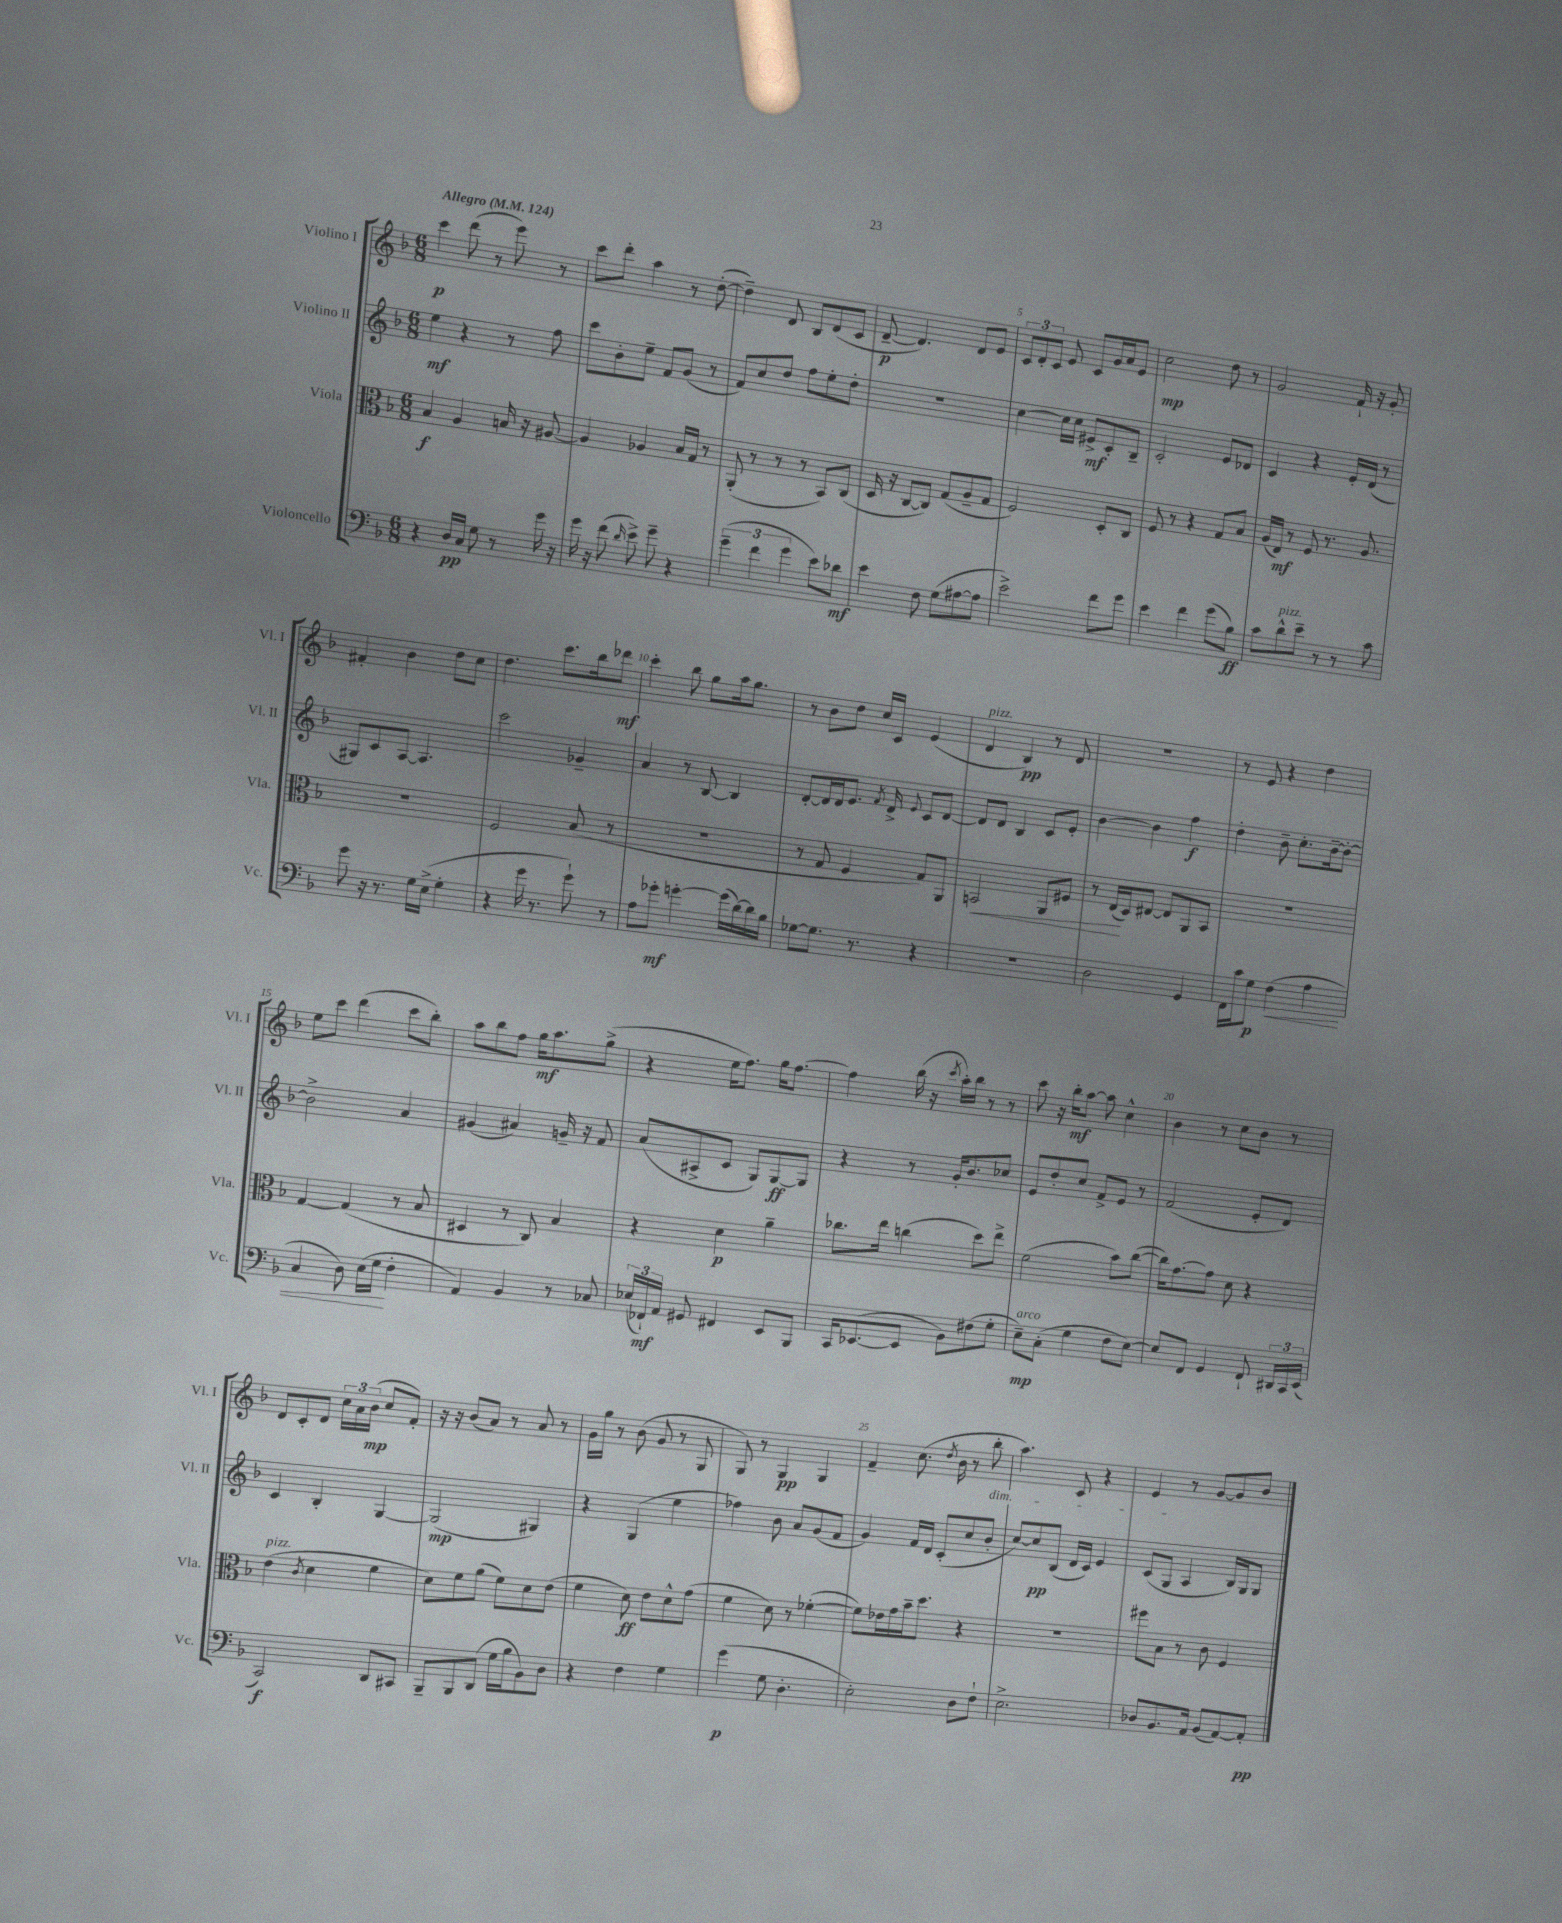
<<
\new StaffGroup <<
\new Staff = "s0" \with { instrumentName = "Violino I" shortInstrumentName = "Vl. I" } {
    \clef treble \key f \major \numericTimeSignature \time 6/8 \tempo "Allegro" 4 = 124
    \autoBeamOff c'''4\p d'''8( r8 e'''8) r8 |
    c'''8[ d'''8]-. a''4 r8 d''8~-.( |
    d''4--) d'8 bes8[ d'8( c'8] |
    d'8~--\p d'4.) d'8[ e'8] |
    \tuplet 3/2 { c'8[ d'8-. c'8] } e'8 c'8[ g'16 a'16 e'8] |
    c''2\mp d''8 r8 |
    g'2 f'16-! r16 g'8-. |
    fis'4-. bes'4 d''8[ c''8] |
    d''4. c'''8.[ bes''16 des'''8]\mf |
    c'''4-. bes''8 g''8[ a''16 g''8.] |
    r8 bes'8[ d''8] c''16[ c'16] e'4( |
    d'4^\markup { \italic "pizz." } bes4\pp) r8 d'8 |
    R2. |
    r8 e'8 r4 d''4 |
    e''8[ c'''8] d'''4( c'''8[ bes''8]-.) |
    a''8[ bes''8 f''8] g''16[\mf a''8. g''8]->( |
    r4 e''16[ f''8.]) g''16[ f''8.]~ |
    f''4 bes''16( r16 \acciaccatura { c'''8 } a''16[-.) bes''16] r8 r8 |
    c'''8 r16 bes''16[-.\mf a''8]~ a''8 c''4-^ |
    bes'4 r8 c''8[ bes'8] r8 |
    d'8[ c'8-. d'8] \tuplet 3/2 { c''16[ a'16 bes'16]\mp( } c''8[ f'8]-.) |
    r16 r16 bes'8[( a'8]) r8 a'8 r8 |
    g'16[ g''16] r8 bes'8( g'8 r8 g8 |
    g8) r8 g4\pp g4 |
    f'4-- c''8.( \acciaccatura { d''8 } bes'16 r8 bes''8-.\dim |
    a''4.) c'8 r4 |
    e'4\! r8 g'8[~ g'8 bes'8] \bar "|." |
}
\new Staff = "s1" \with { instrumentName = "Violino II" shortInstrumentName = "Vl. II" } {
    \clef treble \key f \major \numericTimeSignature \time 6/8
    \autoBeamOff e''4\mf r4 r8 f''8 |
    c'''8[ bes'8-. e''8]-- f'8[ g'8]( r8 |
    f'8[) c''8 d''8] f''8[ e''8-. d''8]-. |
    R2. |
    c''4~ c''16[ c''16] eis'8[->\mf c'8-. bes8]-- |
    c'2-. e'8[ des'8] |
    c'4 r4 e'16[-. d'16]( r8 |
    gis8[) c'8 a8]~ a4. |
    c'''2 ges'4-- |
    a'4 r8 bes8~ bes4 |
    d'8[~-. d'16 d'16 e'8.] \acciaccatura { f'8 } d'16-> \appoggiatura { e'8 } c'8[ d'8]~ |
    d'8[ d'8] bes4 c'8[ e'8]-. |
    bes'4~ bes'4 f''4\f |
    d''4-. bes'8-- c''8.[-. bes'16~-- bes'8]~-. |
    bes'2-> a'4 |
    gis'4( ais'4) g'16-- r16 f'8 |
    a'8[( ais8-> c'8] g8[) g8~\ff g8] |
    r4 r8 g'16[-. bes'8. ces''8] |
    e'8[ d''8-. c''8] f'8[-> e'8] r8 |
    f'2( e'8[-. d'8]) |
    c'4 bes4-. g4~ |
    g2\mp( gis4) |
    r4 g4( e''4 |
    fes''4) bes'8 a'8[ g'8( f'8] |
    g'4) f'16[ d'16] c'8[-.( c''8 bes'8]-. |
    c''8[~) c''8\pp bes8]( d'16[ c'16]) e'4 |
    c'8[( g8] a4 bes16[) g16 g8] \bar "|." |
}
\new Staff = "s2" \with { instrumentName = "Viola" shortInstrumentName = "Vla." } {
    \clef alto \key f \major \numericTimeSignature \time 6/8
    \autoBeamOff bes4\f a4 b16 r16 ais8~ |
    ais4 aes4 bes16[ g16] r8 |
    a,8-.( r8 r8 r8 bes,8[) c8]( |
    d16 r16 c8[~ c8]) g8[( a8-- g8] |
    f2) d8[-. c8] |
    f8 r8 r4 g8[ bes8] |
    a16[( e16]\mf) r8 f8 r8. a8. |
    R2. |
    f2 bes8( r8 |
    R2. |
    r8 g8 f4 g8[) a,8] |
    b,2\< a,8[ fis8] |
    r8 e16[\!( d16) eis8]~ eis8[ a,8 bes,8] |
    r2. |
    g4~ g4( r8 bes8 |
    dis4 r8 c8) bes4 |
    r4 d'4\p a'4-- |
    ces''8.[ e''16] c''4( d''8[) e''8]-> |
    f'2( bes'8[) c''8]~( |
    c''16[) g'8.~ g'8] d'8 r4 |
    e'4^\markup { \italic "pizz." }( \acciaccatura { c'8 } d'4 f'4 |
    d'8[) f'8 a'8]( f'8[) d'8 e'8]( |
    f'4 d'8\ff) e'8[ d'8-^ g'8]( |
    f'4 d'8) r8 fes'4~-.( |
    fes'8[) ees'16 g'16 bes'16-- d''8.] r4 |
    R2. |
    fis''8[ bes8] r8 c'8 f4 \bar "|." |
}
\new Staff = "s3" \with { instrumentName = "Violoncello" shortInstrumentName = "Vc." } {
    \clef bass \key f \major \numericTimeSignature \time 6/8
    \autoBeamOff r4 d16[\pp c16] g8 r8 g'16 r16 |
    g'16 r16 f'8( \grace { d'16 } e'8->) g'8-- r4 |
    \tuplet 3/2 { g'4--( f'4 g'4 } e'8[) des'8]\mf |
    e'4 f8 g8[( ais8~ ais8] |
    e'2->) f'8[ g'8] |
    e'4 f'4 g'8[( bes8]\ff) |
    c'8[ d'8-^^\markup { \italic "pizz." } e'8]-- r8 r8 c'8 |
    g'8 r16 r8. g16[ e16]->( g4-. |
    r4 g'16 r8. g'8-!) r8 |
    a8[ ges'8]-.\mf g'4~-. g'16[( d'16~) d'16 bes16] |
    ges8[~ ges8.] r8. r4 |
    R2. |
    d2 g,4 |
    f,16[ c'16 g8]\p f4\<( a4 |
    c4 d8) e16[( g16]\! f4-. |
    a,4) bes,4 r8 ces8 |
    \tuplet 3/2 { ees16[( fes,16-!\mf) a,16] } gis,8 fis,4 e,8[ bes,,8] |
    c,16[ ees,8.~( ees,8] bes,8[) fis8( g8]-. |
    e8[--\mp^\markup { \italic "arco" }) c8]-.( g4 f8[ e8]~) |
    e8[ f,8] g,4 f,8-! \tuplet 3/2 { dis,16[ c,16 e,16]( } |
    c,2\f) d,8[ cis,8] |
    bes,,8[-- bes,,8 d,8]( g16[ bes16 bes,8) d8] |
    r4 f4 g4 |
    g'4\p( g8 d4.-. |
    e2-.) d8[ f8]-! |
    e2.-> |
    des8[ bes,8. a,16] bes,8[( a,8~) a,8]-.\pp \bar "|." |
}
>>
>>
\layout { \context { \Score \override BarNumber.break-visibility = ##(#f #t #t) barNumberVisibility = #(every-nth-bar-number-visible 5) } }
